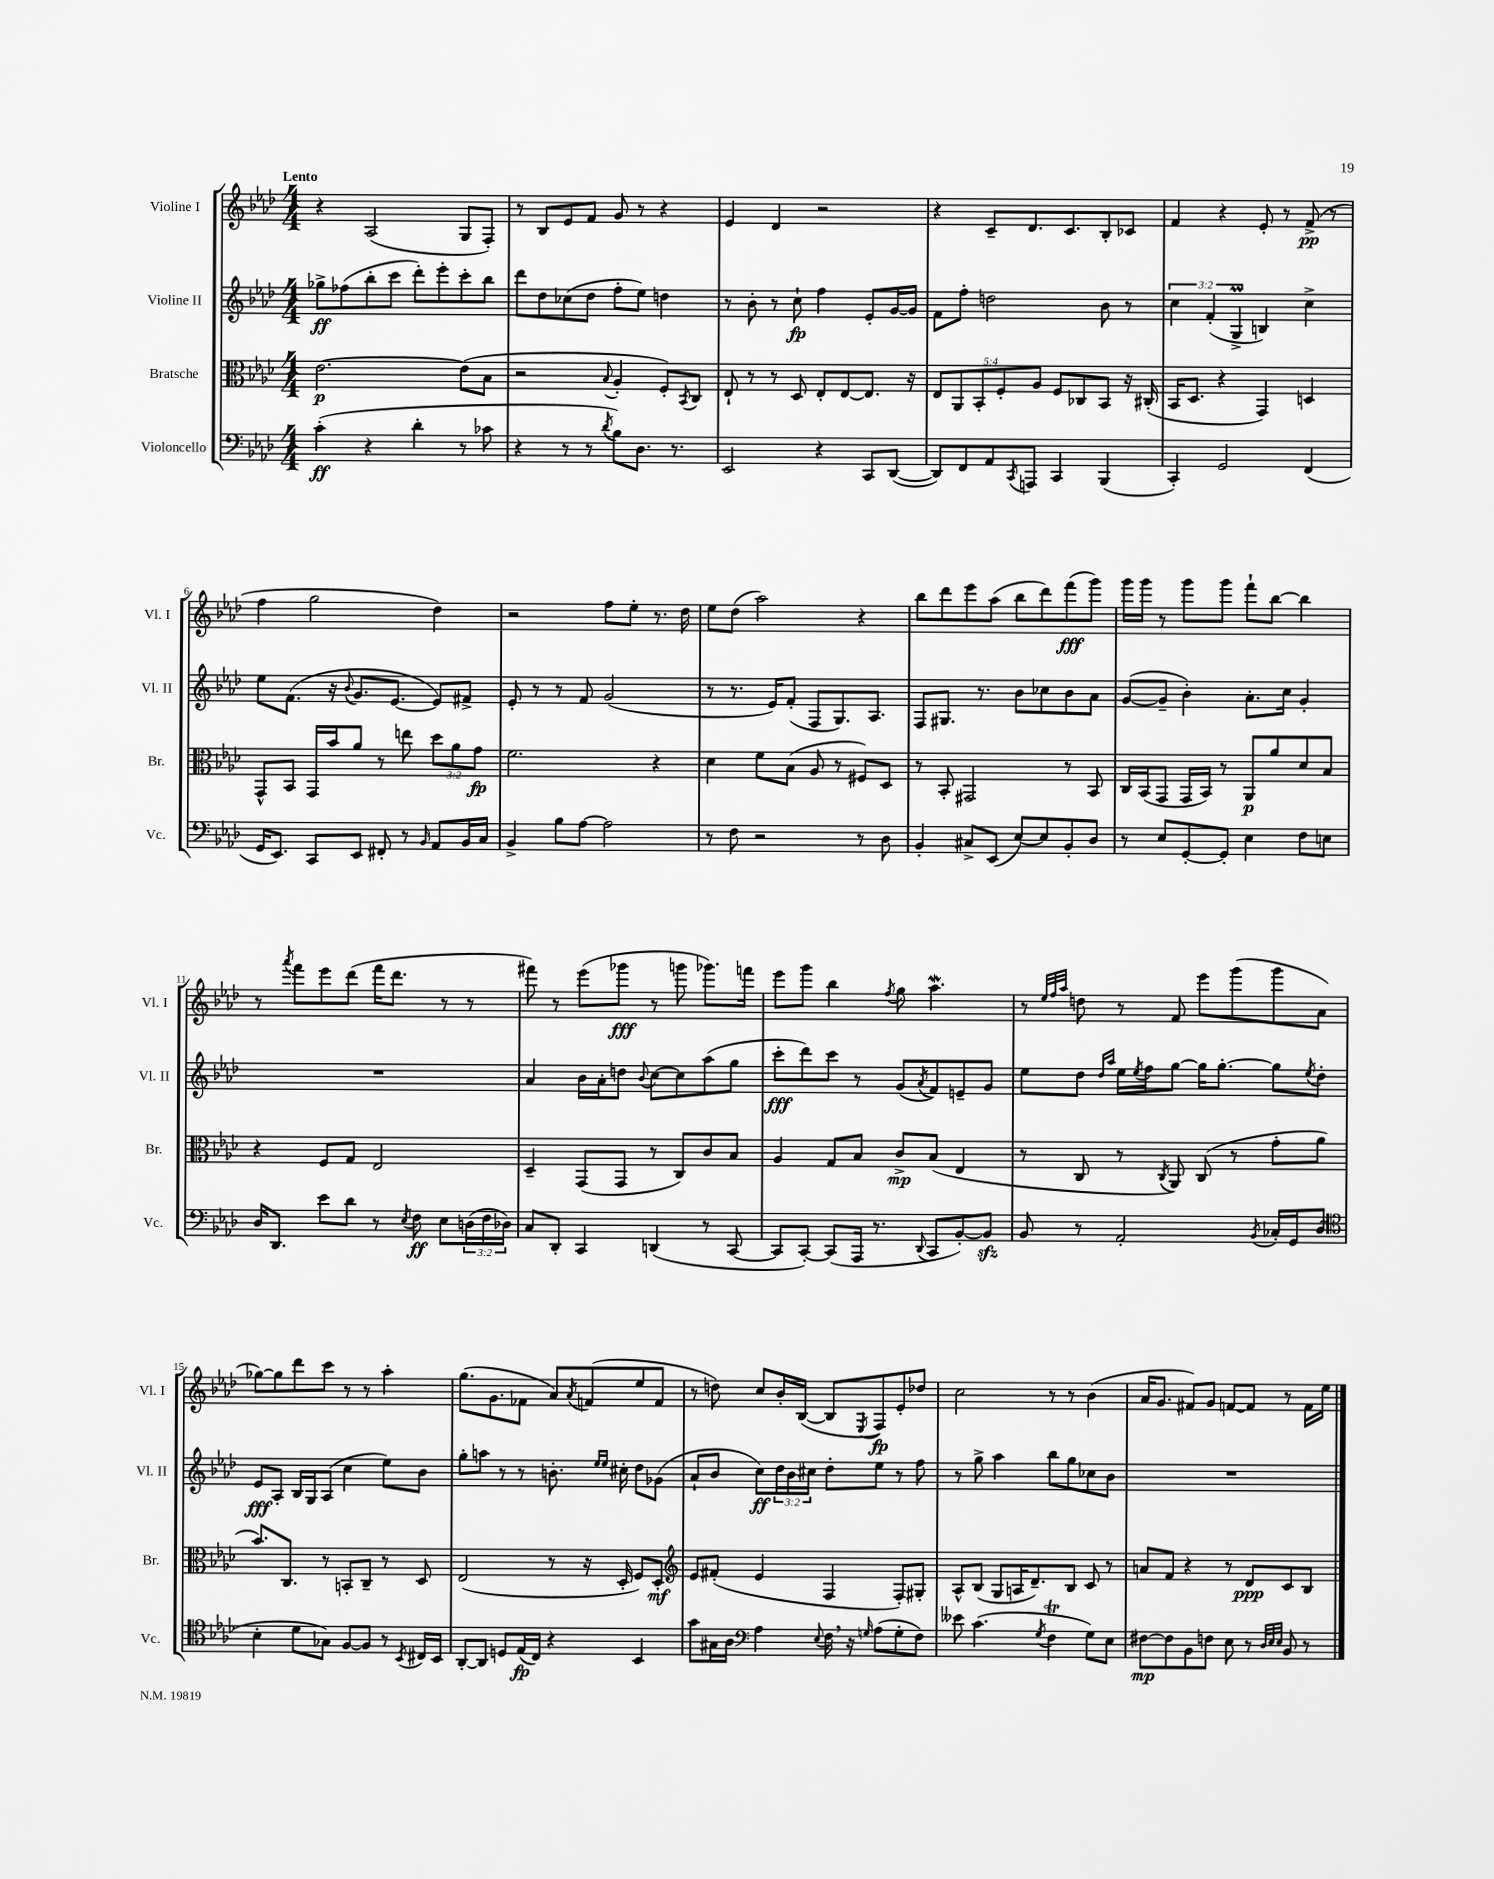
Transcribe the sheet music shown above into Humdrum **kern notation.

**kern	**kern	**kern	**kern
*staff4	*staff3	*staff2	*staff1
*clefF4	*clefC3	*clefG2	*clefG2
*k[b-e-a-d-]	*k[b-e-a-d-]	*k[b-e-a-d-]	*k[b-e-a-d-]
*M4/4	*M4/4	*M4/4	*M4/4
(4c'	[2.e-	8gg-^	4r
.	.	(8ff-	.
4r	.	8bb-'	(2A-
.	.	8ccc	.
4d-'	.	8ddd-')	.
.	.	8eee-'	.
8r	(8e-]	8ccc'	8G
8c-	8B-	8bb-	8F')
=	=	=	=
4r	2r	8ddd-	8r
.	.	8dd-	8B-
8r	.	(8cc-	8e-
8r	.	8dd-	8f
8qd-	8qqB-	.	.
8B-)	4A-'	8ff'	8g
8.D-	.	8ee-)	8r
.	8F')	4dd	4r
8.r	.	.	.
.	8qBB-	.	.
.	8C	.	.
=	=	=	=
2EE-	8E-`	8r	4e-
.	8r	8b-'	.
.	8r	8r	4d-
.	8D-	8cc`	.
4r	8E-'	4ff	2r
.	[8E-	.	.
8CC	8.E-]	8e-'	.
([8DD-	.	[16g	.
.	16r	16g]	.
=	=	=	=
8DD-])	10E-	8f	4r
.	10AA-	.	.
8FF	.	8ff'	.
.	10BB-'	.	.
8AA-	.	2dd	8c~
.	10F'	.	.
8qCC	.	.	.
8AAA	.	.	8.d-
.	10A-	.	.
4CC	8F	.	.
.	.	.	8.c
.	8C-	.	.
(4BBB-	8BB-	8b-	8B-'
.	16r	8r	8c-
.	(16C#'	.	.
=	=	=	=
4CC')	16BB-	6cc	4f
.	8.D-	.	.
.	.	(6f'	.
2GG	4r	.	4r
.	.	6G^	.
.	4GG)	4B)	8e-'
.	.	.	8r
(4FF	4D	4cc^	(8f^
.	.	.	8r
=	=	=	=
16GG	8GG^^	8ee-	4ff
8.EE-)	.	.	.
.	8BB-	(8.f	.
8CC	16GG	.	2gg
.	16b-	16r	.
.	.	8qqb-	.
8EE-	8a-	8.g	.
8FF#'	8r	.	.
.	.	[8.e-	.
8r	8ee	.	.
16qqBB-	.	.	.
8AA-	12dd-	8e-])	4dd-)
.	12a-	.	.
16BB-	.	8f#^	.
.	12g	.	.
16C	.	.	.
=	=	=	=
4BB-^	2.f	8e-'	2r
.	.	8r	.
8B-	.	8r	.
[8A-	.	8f	.
2A-]	.	(2g	8ff
.	.	.	8ee-'
.	4r	.	8.r
.	.	.	16dd-
=	=	=	=
8r	4d-	8r	8ee-
8F	.	8.r	(8dd-
2r	8f	.	2aa-)
.	.	16e-)	.
.	(8B-	(8f'	.
.	8A-	8F	.
.	8r	8.G)	.
8r	8F#)	.	4r
.	.	8.A-	.
8D-	8D-	.	.
=	=	=	=
4BB-'	8r	8F	8bb-
.	8BB-'	8.G#	8ddd-
8C#^	2GG#	.	8eee-
.	.	8.r	.
(8EE-	.	.	(8aa-
[8E-)	.	8b-	8bb-
8E-]	.	8cc-	8ddd-)
8BB-'	8r	8b-	(8fff
8D-	8BB-	8a-	8ggg)
=	=	=	=
8r	16C	([8g	16ggg
.	(16BB-	.	16ggg
8E-	8GG	8g~]	8r
[8GG'	16GG	4b-')	8ggg
.	16BB-)	.	.
8GG']	8r	.	8ggg
4E-	8AA-	8.a-'	8fff`
.	8a-	.	[8bb-
.	.	16cc	.
8F	8d-	4g'	4bb-]
8E	8B-	.	.
=	=	=	=
16D-	4r	1r	8r
8.DD-	.	.	.
.	.	.	8qaaa-
.	.	.	8fff
8e-	8F	.	8eee-
8d-	8G	.	(8ddd-
8r	2E-	.	16fff
.	.	.	8.ddd-
8qE-	.	.	.
8F	.	.	.
8E-	.	.	8r
(24D	.	.	8r
24F	.	.	.
24D-)	.	.	.
=	=	=	=
8C	4D-~	4a-	8fff#)
8DD-'	.	.	8r
4CC	(8GG	16b-	(8eee-
.	.	16a-'	.
.	8GG	8dd	8ggg-
.	.	8qqb-	.
(4DD	8r	[8cc	8r
.	8C)	8cc]	8ggg
8r	8c	(8aa-	8.ggg-)
[8CC	8B-	8gg	.
.	.	.	16fff
=	=	=	=
8CC]	4A-	8ccc'	8eee-
[8CC')	.	8ddd-)	8ggg
(8CC]	8G	8ccc	4bb-
16AAA-	8B-	8r	.
8.r	.	.	.
.	.	.	8qff
.	8c^	(8g	8gg
8qqDD-	.	8qa-	.
8CC	(8B-	8f)	4.aa-
[8BB-')	4E-	8e~	.
8BB-]	.	8g	.
=	=	=	=
8BB-	8r	8ee-	8r
.	.	.	32qqee-
.	.	.	32qqff
.	.	.	32qqaa-
8r	8C	8dd-	8dd
.	.	16qqdd-	.
.	.	16qqaa-	.
2AA-'	8r	16ee-	8r
.	.	8qee-	.
.	.	16ff	.
.	8qC	.	.
.	8AA-)	[8gg	8f
.	(8C	16gg]	8eee-
.	.	[8.gg'	.
.	8r	.	(8ggg
8qBB-	.	.	.
16C-'	8g'	8gg]	8ggg
16GG	.	.	.
.	.	8qee-	.
(8D-	8a-	8dd-'	8a-
=	=	=	=
*clefC4	*	*	*
4B-'	8.b-)	8e-	[8gg-)
.	.	8A-'	8gg-]
.	8.C	.	.
8d-	.	16B-	8ddd-
.	.	16G	.
8G-)	8r	(8A-	8ccc
[8F	8BB'	4cc	8r
8F]	8C~	.	8r
8r	8r	8ee-)	4aa-'
8qBB-	.	.	.
16C#	8D-	8b-	.
16BB-	.	.	.
=	=	=	=
[8AA-'	(2E-	8gg'	(8.gg
8AA-]	.	8aa	.
.	.	.	8.g
8D	.	8r	.
(16E-	.	8r	8f-
16C)	.	.	.
4r	8r	8.b'	8a-)
.	.	.	8qa-
.	16r	.	(8f
.	.	16qqee-	.
.	.	16qqee-	.
.	16D-'	16cc#'	.
4BB-	8F)	8dd-	8ee-
.	8D-'	(8g-	8f
=	=	=	=
*	*clefG2	*	*
8g	8e-	8a-`	8r
16G#	(8f#'	8b-	8dd)
16A-	.	.	.
*clefF4	*	*	*
4A-	4e-	8cc)	8cc
.	.	24dd-	16b-'
.	.	24b-	.
.	.	.	([16B-
.	.	24cc#	.
8qqE-	.	.	.
16F	4F	8dd-'	8B-]
16r	.	.	.
16qqG	.	.	8qE-
(8A-	.	8ee-	8F)
8G'	8F')	8r	8e-'
8F)	8G#'	8ff	8dd-
=	=	=	=
8e--	8A-^^	8r	2cc
(4.c	(8B-	8gg^	.
.	8G	4aa-	.
.	16A	.	.
.	8.d-~)	.	.
8qG	.	.	.
4F	.	8bb-	8r
.	8B-	8gg	8r
8G)	8c	8cc-	(4b-
8E-	8r	8b-	.
=	=	=	=
[8F#	8a	1r	16a-
.	.	.	8.g
8F#]	8f	.	.
8BB-	4r	.	8f#)
8F	.	.	8g
8E-	8r	.	[8f
8r	8d-	.	8f]
32qqD-	.	.	.
32qqE-	.	.	.
32qqE-	.	.	.
8BB-	8c	.	8r
8r	8B-	.	16f
.	.	.	16ee-
==	==	==	==
*-	*-	*-	*-
